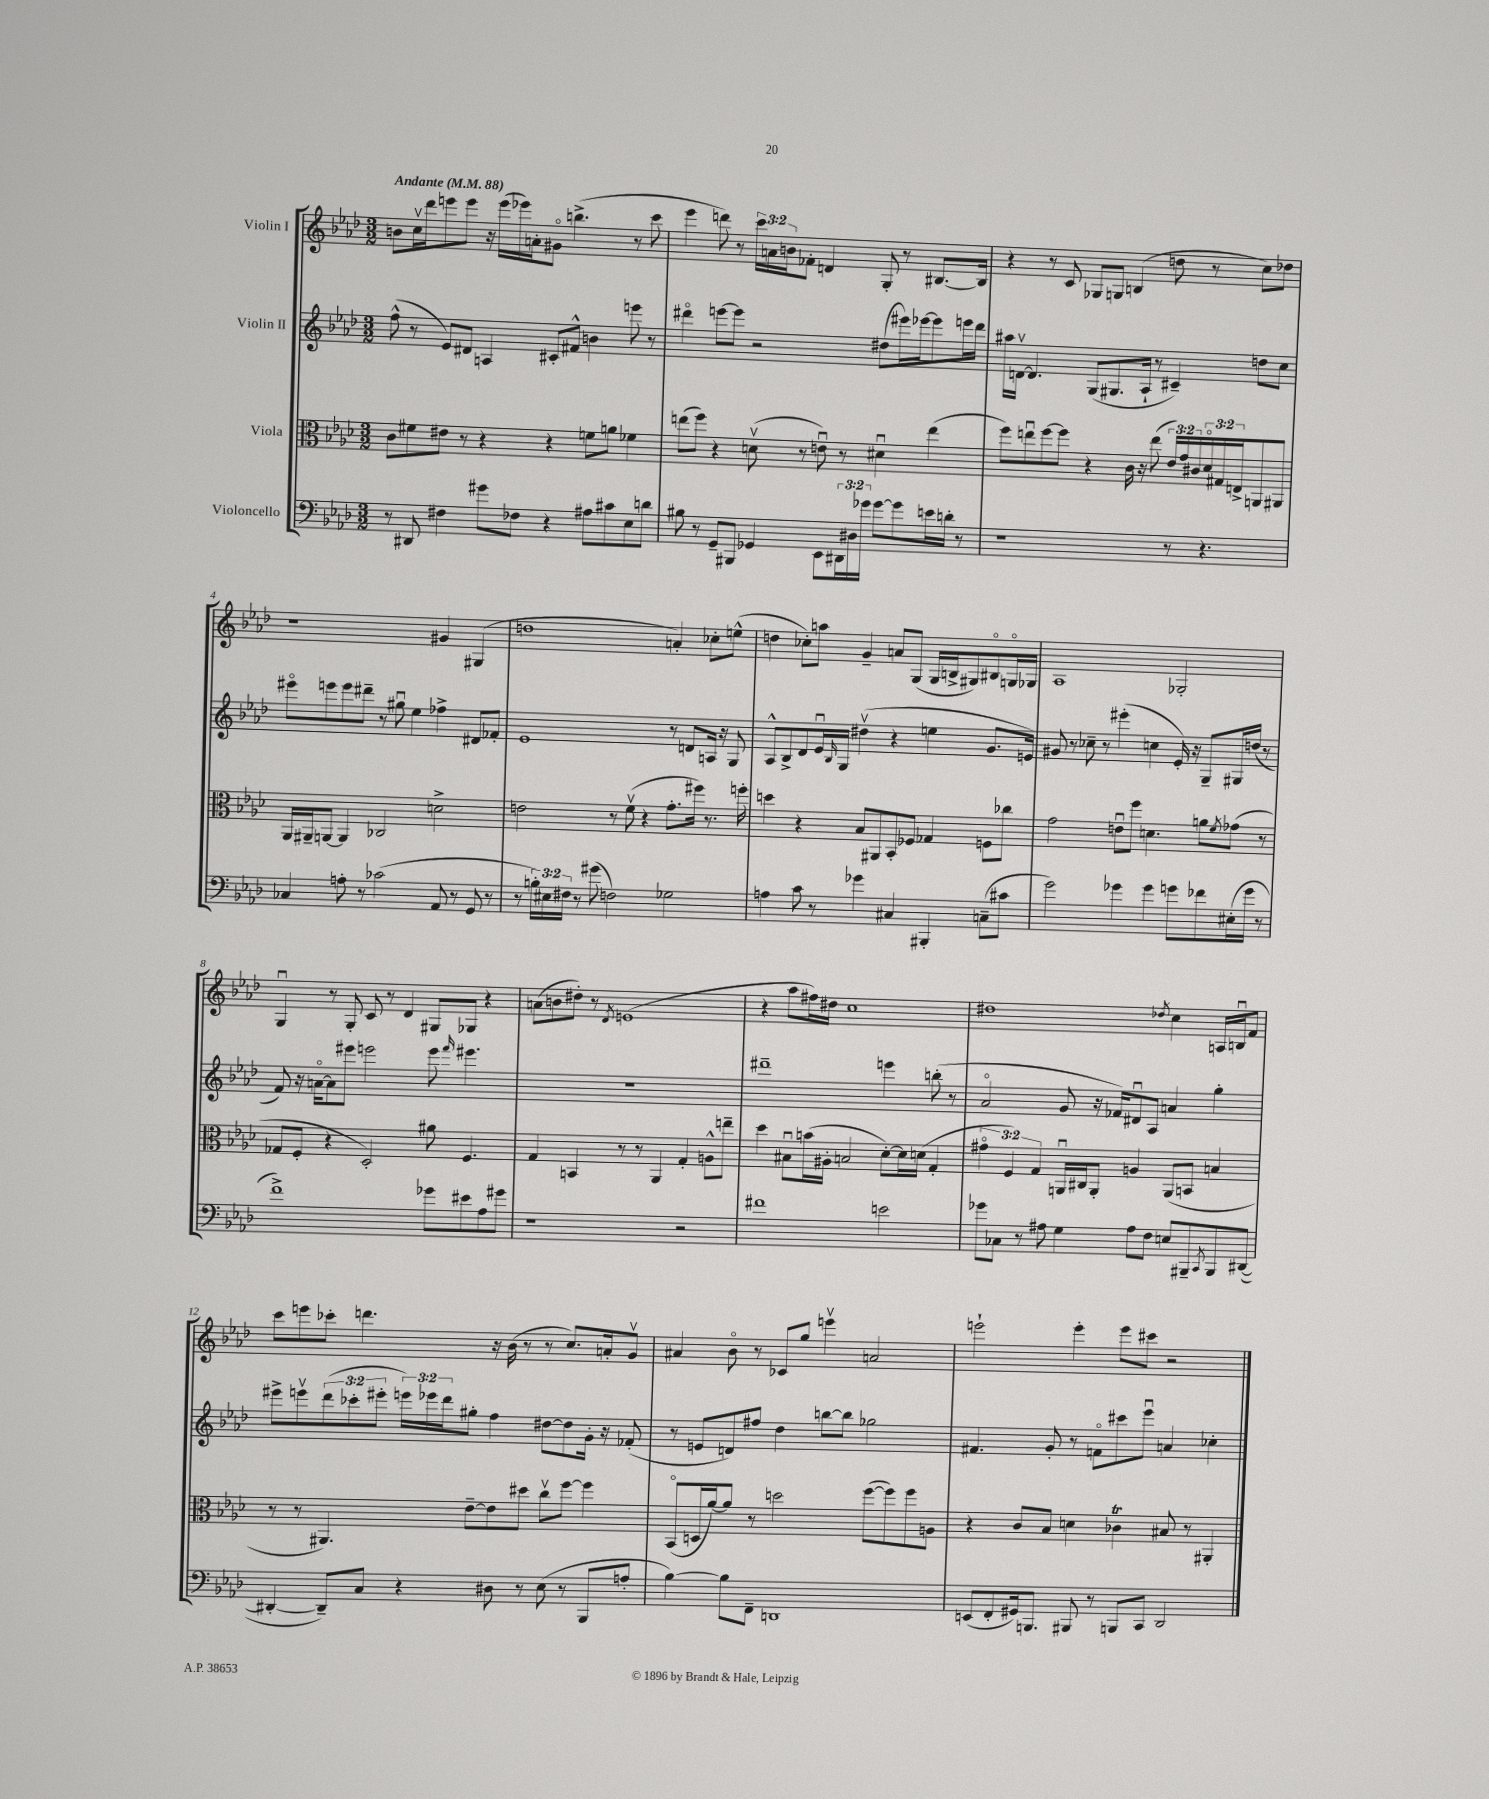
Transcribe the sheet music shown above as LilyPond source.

<<
\new StaffGroup <<
\new Staff = "s0" \with { instrumentName = "Violin I" } {
    \clef treble \key aes \major \numericTimeSignature \time 3/2 \override Staff.TupletNumber.text = #tuplet-number::calc-fraction-text \tempo "Andante" 4 = 88
    b'8 c''16\upbow des'''16 e'''8 e'''8 r16 e'''16( ees'''16) a'16-. gis'8\flageolet b''4.->( r8 c'''8 |
    ees'''4 d'''8) r8 \tuplet 3/2 { c'''16 a'16 b'16 } fes'8-. d'4 g8-. r8 bis8.~ bis16 |
    r4 r8 c'8 ges8 g8 b4( d''8 r8 c''8) des''8 |
    r1 gis'4 gis4( |
    d''1 a'4-.) ces''8-. e''8-^( |
    d''4 ces''8-.) a''8 g'4-- a'8 g8( g16 b16-> gis8) bis8\flageolet g16\flageolet ges16 |
    aes1 ges2-. |
    g4\downbow r8 g8-. c'8 r8 des'4 gis8 ges8 r4 |
    a'8( b'8 dis''8-.) r8 \acciaccatura { des'8 } e'1( |
    r4 aes''8 fis''16) dis''16 c''1 |
    dis''1 \acciaccatura { des''8 } c''4 a16 b16\downbow f'8 |
    c'''8 e'''8 ces'''8-. d'''4. r16 bes'16( r8 r8 c''8.) a'16-. g'8\upbow |
    ais'4 bes'8\flageolet r8 ces'8 g''8 e'''4\upbow a'2 |
    e'''2-! e'''4-. e'''8 cis'''8 r2 \bar "|." |
}
\new Staff = "s1" \with { instrumentName = "Violin II" } {
    \clef treble \key aes \major \numericTimeSignature \time 3/2 \override Staff.TupletNumber.text = #tuplet-number::calc-fraction-text
    f''8-^( r8 ees'8) dis'8 a4 cis'8-. fis'8-^ b'4 e'''8 r8 |
    dis'''4\flageolet e'''8~ e'''8 r2 dis''8( eis'''16) ees'''16~ ees'''8 e'''16 dis'''16 |
    ais''16 d'16~\upbow d'4. g8( gis8. aes16-! r8 cis'4--) d''8 c''8 |
    eis'''8\flageolet e'''8 e'''8 dis'''8-- r8 gis''8\downbow ees''4 fes''4-> dis'8 fes'8-. |
    ees'1 r8 d'8 a16 r16 g8 |
    aes8-^ bes8-> des'8 ees'16\downbow \grace { bes16 } g16 dis''4\upbow( r4 e''4 g'8. e'16) |
    gis'8 r8 ces''8-- r8 eis'''4-.( c''4 ees'16-.) r16 g8-- gis16 d''16( r8 |
    f'8) r16 a'16~\flageolet a'8 eis'''8 e'''2 e'''8 \grace { f'''16 } eis'''4. |
    R1. |
    dis'''1-- e'''4 b''8-.( r8 |
    aes'2\flageolet g'8 r16 fes'16) dis'8\downbow aes8 a'4 g''4-. |
    eis'''8-> e'''8\upbow \tuplet 3/2 { des'''8( ces'''8-. eis'''8-. } \tuplet 3/2 { e'''16) ees'''16 des'''16 } gis''8-. f''4 dis''8~ dis''8 g'16-. r16 fes'8-.( |
    r8 e'8 d'8) fis''8 des''4 b''8~ b''8 ges''2 |
    fis'4. g'8-. r8 f'8\flageolet cis'''8 ees'''8\downbow a'4 ces''4-. \bar "|." |
}
\new Staff = "s2" \with { instrumentName = "Viola" } {
    \clef alto \key aes \major \numericTimeSignature \time 3/2 \override Staff.TupletNumber.text = #tuplet-number::calc-fraction-text
    c'8 fis'8 eis'8 r8 r4 r4 f'8 a'8 fes'4 |
    e''8( f''8) r4 d'8\upbow( r8 e'8\downbow) r8 dis'4\downbow e''4( |
    f''8) e''8\downbow f''8~ f''8 r4 c'16 r16 e''8( \tuplet 3/2 { ees'16) g'16 cis'16 } \tuplet 3/2 { des'16\flageolet gis16 e16-> } a,8 ais,8 |
    aes,16 ais,16-- a,8~ a,4 ces2 d'2-> |
    e'2 r8 f'8\upbow( r4 g'8.-. fis''16) r8. f''16-. |
    d''4 r4 bes8 ais,8 bes,8-. fes8 ges4 f8 ces''8 |
    g'2 e'8\downbow f''8 d'4. a'8 \acciaccatura { f'8 } ges'8( r8 |
    ges8 f8-. r4 des2-.) ais'8 f4. |
    g4 b,4 r8 r8 aes,4 g4-. a8-^ e''8-- |
    des''4 bis8\downbow b'16( ais16-. b2 des'8~-.) des'16 d'16( g4-. |
    \tuplet 3/2 { gis'4\flageolet f4) g4 } a,16\downbow cis16 a,8-. a4 a,8( b,8 b4 |
    r8 r8 ais,4.) ees'8~-- ees'8 dis''8 c''8\upbow f''8~ f''4 |
    bes,8\flageolet( d16 aes'16~) aes'8 r8 d''2 f''8~( f''8) f''8 a8 |
    r4 c'8 bes8 d'4 ces'4\trill bis8 r8 ais,4-. \bar "|." |
}
\new Staff = "s3" \with { instrumentName = "Violoncello" } {
    \clef bass \key aes \major \numericTimeSignature \time 3/2 \override Staff.TupletNumber.text = #tuplet-number::calc-fraction-text
    r8 dis,8 fis4 gis'8 fes8 r4 ais8 cis'8 ees8 d'8 |
    bis8 r8 g,8-- bis,,8 ges,4 ees,8 \tuplet 3/2 { dis,16 dis16 ges'16 } ges'8~ ges'8 e'16 d'16-. r8 |
    r1 r8 r4. |
    ces4 a8-. r8 ces'2( aes,8 r8 g,8 r8 |
    r8 \tuplet 3/2 { b16-.) eis16 fis16 } r8 gis'8( f2) ges2 |
    a4 c'8 r8 ges'4 cis4 bis,,4-. c8--( cis'8 |
    g'2) ges'4 ges'4 g'8 fes'8 eis16-.( g'16 r8 |
    f'1->) ges'8 eis'8 aes8 gis'8 |
    r1 r2 |
    fis'1 e'2 |
    ges'8 ces8 r8 ais8 g4 ais8 f8 e8 bis,,8-- \acciaccatura { c,8 } bis,,8 dis,8~( |
    dis,4~-. dis,8--) c8 r4 dis8 r8 ees8( r8 bes,,8 a8-. |
    bes4~) bes8 f,8-- d,1 |
    e,8( f,8-. gis,16) b,,8. bis,,8 r8 b,,8 c,8 des,2 \bar "|." |
}
>>
>>
